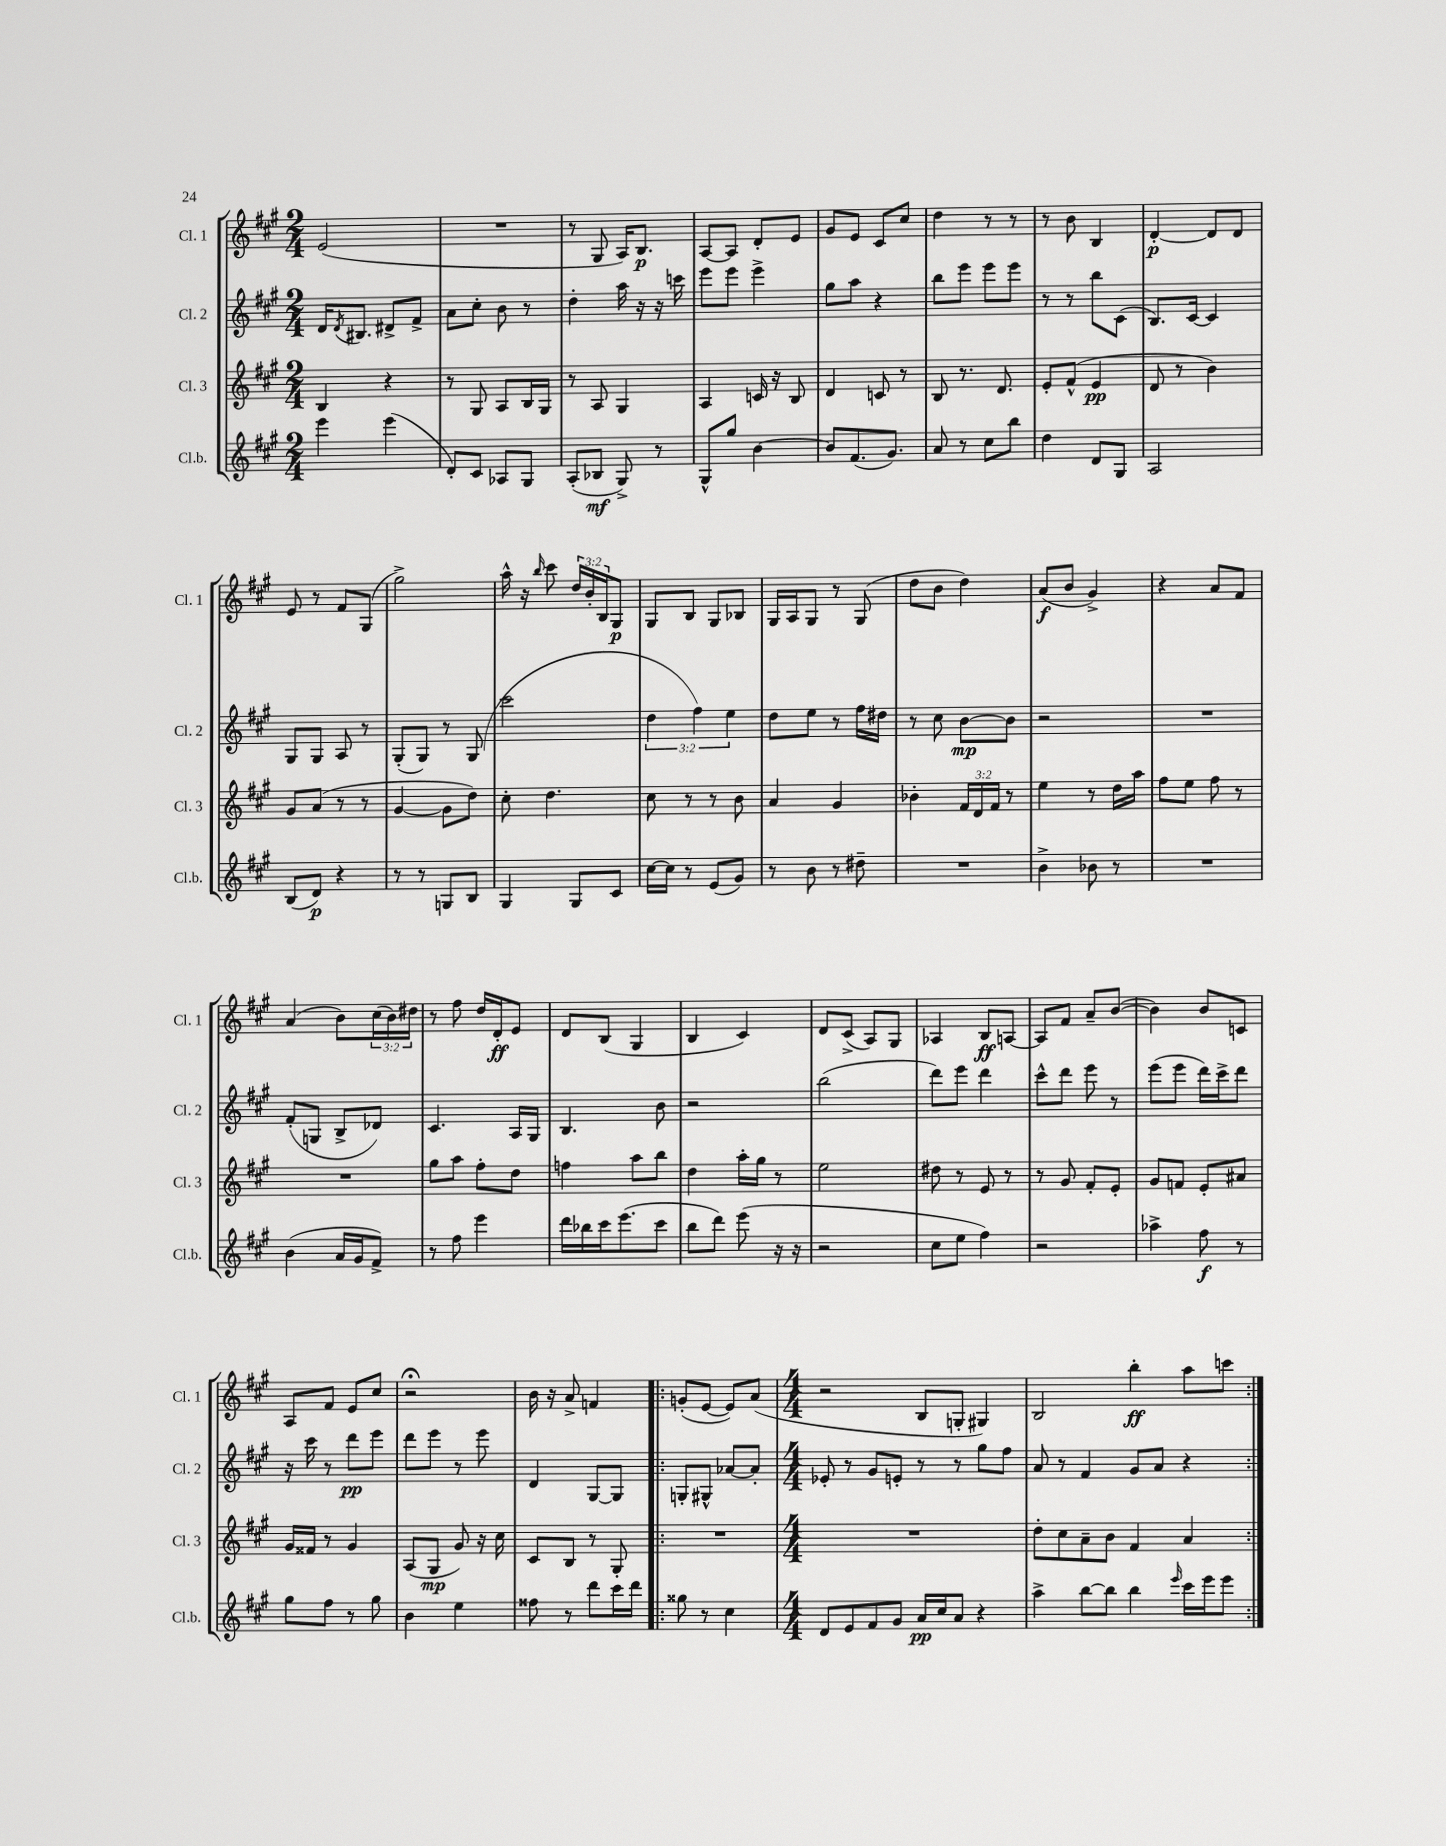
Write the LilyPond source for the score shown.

<<
\new StaffGroup <<
\new Staff = "s0" \with { instrumentName = "Cl. 1" shortInstrumentName = "Cl. 1" } {
    \clef treble \key a \major \numericTimeSignature \time 2/4 \override Staff.TupletNumber.text = #tuplet-number::calc-fraction-text
    e'2( |
    R2 |
    r8 gis8 a16) b8.\p |
    a8~ a8 d'8-. e'8 |
    gis'8 e'8 cis'8 cis''8 |
    d''4 r8 r8 |
    r8 b'8 b4 |
    d'4~-.\p d'8 d'8 |
    e'8 r8 fis'8 gis8( |
    gis''2->) |
    a''16-^ r16 \grace { b''16 } cis'''8 \tuplet 3/2 { d''16 b'16-. b16 } gis8\p |
    gis8 b8 gis8 bes8 |
    gis16 a16 gis8 r8 gis8( |
    d''8 b'8 d''4) |
    a'8\f( b'8 gis'4->) |
    r4 a'8 fis'8 |
    a'4( b'8) \tuplet 3/2 { cis''16( b'16) dis''16 } |
    r8 fis''8 d''16 d'16-.\ff e'8 |
    d'8 b8( gis4 |
    b4 cis'4) |
    d'8 cis'8->( a8) gis8 |
    aes4 b8\ff a8~ |
    a8 fis'8 a'8-- b'8~( |
    b'4) b'8 c'8 |
    a8 fis'8 e'8 cis''8 |
    r2\fermata |
    b'16 r16 a'8-> f'4 |
    \repeat volta 2 { g'8-.( e'8~ e'8) a'8( |
    \numericTimeSignature \time 4/4 r2 b8 g8-. gis4) |
    b2 b''4-.\ff a''8 c'''8 | }
}
\new Staff = "s1" \with { instrumentName = "Cl. 2" shortInstrumentName = "Cl. 2" } {
    \clef treble \key a \major \numericTimeSignature \time 2/4 \override Staff.TupletNumber.text = #tuplet-number::calc-fraction-text
    d'16 \acciaccatura { d'8 } bis8. dis'8-> fis'8-> |
    a'8 cis''8-. b'8 r8 |
    d''4-. a''16 r16 r16 c'''16 |
    e'''8 e'''8 e'''4-> |
    gis''8 a''8 r4 |
    b''8 e'''8 e'''8 e'''8 |
    r8 r8 b''8 cis'8( |
    b8.) cis'16~ cis'4 |
    gis8 gis8 a8 r8 |
    gis8-.( gis8) r8 gis8( |
    cis'''2 |
    \tuplet 3/2 { d''4 fis''4) e''4 } |
    d''8 e''8 r8 fis''16 dis''16 |
    r8 cis''8 b'8~\mp b'8 |
    r2 |
    R2 |
    fis'8-.( g8 b8-> des'8) |
    cis'4. a16 gis16 |
    b4. b'8 |
    r2 |
    b''2( |
    d'''8) e'''8 d'''4 |
    cis'''8-^ d'''8 e'''8 r8 |
    e'''8( e'''8 d'''16) cis'''16-> d'''8 |
    r16 cis'''16 r8 d'''8\pp e'''8 |
    d'''8 e'''8 r8 e'''8 |
    d'4 gis8~ gis8 |
    \repeat volta 2 { g8-. gis8-^ aes'8~ aes'8-. |
    \numericTimeSignature \time 4/4 ees'8-. r8 gis'8 e'8-. r8 r8 gis''8 fis''8 |
    a'8 r8 fis'4 gis'8 a'8 r4 | }
}
\new Staff = "s2" \with { instrumentName = "Cl. 3" shortInstrumentName = "Cl. 3" } {
    \clef treble \key a \major \numericTimeSignature \time 2/4 \override Staff.TupletNumber.text = #tuplet-number::calc-fraction-text
    b4 r4 |
    r8 gis8 a8 b16 gis16 |
    r8 a8 gis4 |
    a4 c'16 r16 b8 |
    d'4 c'8 r8 |
    b8 r8. d'8. |
    e'8-. fis'8-^( e'4\pp |
    d'8 r8 b'4) |
    gis'8 a'8( r8 r8 |
    gis'4~ gis'8 d''8) |
    cis''8-. d''4. |
    cis''8 r8 r8 b'8 |
    a'4 gis'4 |
    bes'4-. \tuplet 3/2 { fis'16 d'16 fis'16 } r8 |
    e''4 r8 d''16 a''16 |
    fis''8 e''8 fis''8 r8 |
    R2 |
    gis''8 a''8 fis''8-. d''8 |
    f''4 a''8 b''8 |
    d''4 a''16-. gis''16 r8 |
    e''2 |
    dis''8 r8 e'8 r8 |
    r8 gis'8 fis'8-. e'8-. |
    gis'8 f'8 e'8-. ais'8 |
    gis'16 fisis'16 r8 gis'4 |
    a8( gis8\mp gis'8) r16 cis''16 |
    cis'8 b8 r8 gis8-. |
    \repeat volta 2 { R2 |
    \numericTimeSignature \time 4/4 R1 |
    d''8-. cis''8 a'8-- b'8 fis'4 a'4 | }
}
\new Staff = "s3" \with { instrumentName = "Cl.b." shortInstrumentName = "Cl.b." } {
    \clef treble \key a \major \numericTimeSignature \time 2/4
    e'''4 e'''4( |
    d'8-.) cis'8 aes8 gis8 |
    a8-.( bes8\mf gis8->) r8 |
    gis8-^ gis''8 b'4~ |
    b'8 fis'8.( gis'8.) |
    a'8 r8 cis''8 b''8 |
    d''4 d'8 gis8 |
    a2 |
    b8( d'8\p) r4 |
    r8 r8 g8 b8 |
    gis4 gis8 cis'8 |
    cis''16~ cis''16 r8 e'8( gis'8) |
    r8 b'8 r8 dis''8-- |
    R2 |
    b'4-> bes'8 r8 |
    R2 |
    b'4( a'16 gis'16 fis'8->) |
    r8 fis''8 e'''4 |
    d'''16 bes''16 cis'''16 e'''8.( cis'''8 |
    b''8 d'''8) e'''8( r16 r16 |
    r2 |
    cis''8 e''8 fis''4) |
    r2 |
    aes''4-> fis''8\f r8 |
    gis''8 fis''8 r8 gis''8 |
    b'4 e''4 |
    fisis''8 r8 d'''8 cis'''16 d'''16 |
    \repeat volta 2 { gisis''8 r8 cis''4 |
    \numericTimeSignature \time 4/4 d'8 e'8 fis'8 gis'8 a'16\pp cis''16 a'8 r4 |
    a''4-> b''8~ b''8 b''4 \grace { e'''16 } cis'''16 e'''16 e'''8 | }
}
>>
>>
\layout { \context { \Score \remove "Bar_number_engraver" } }
